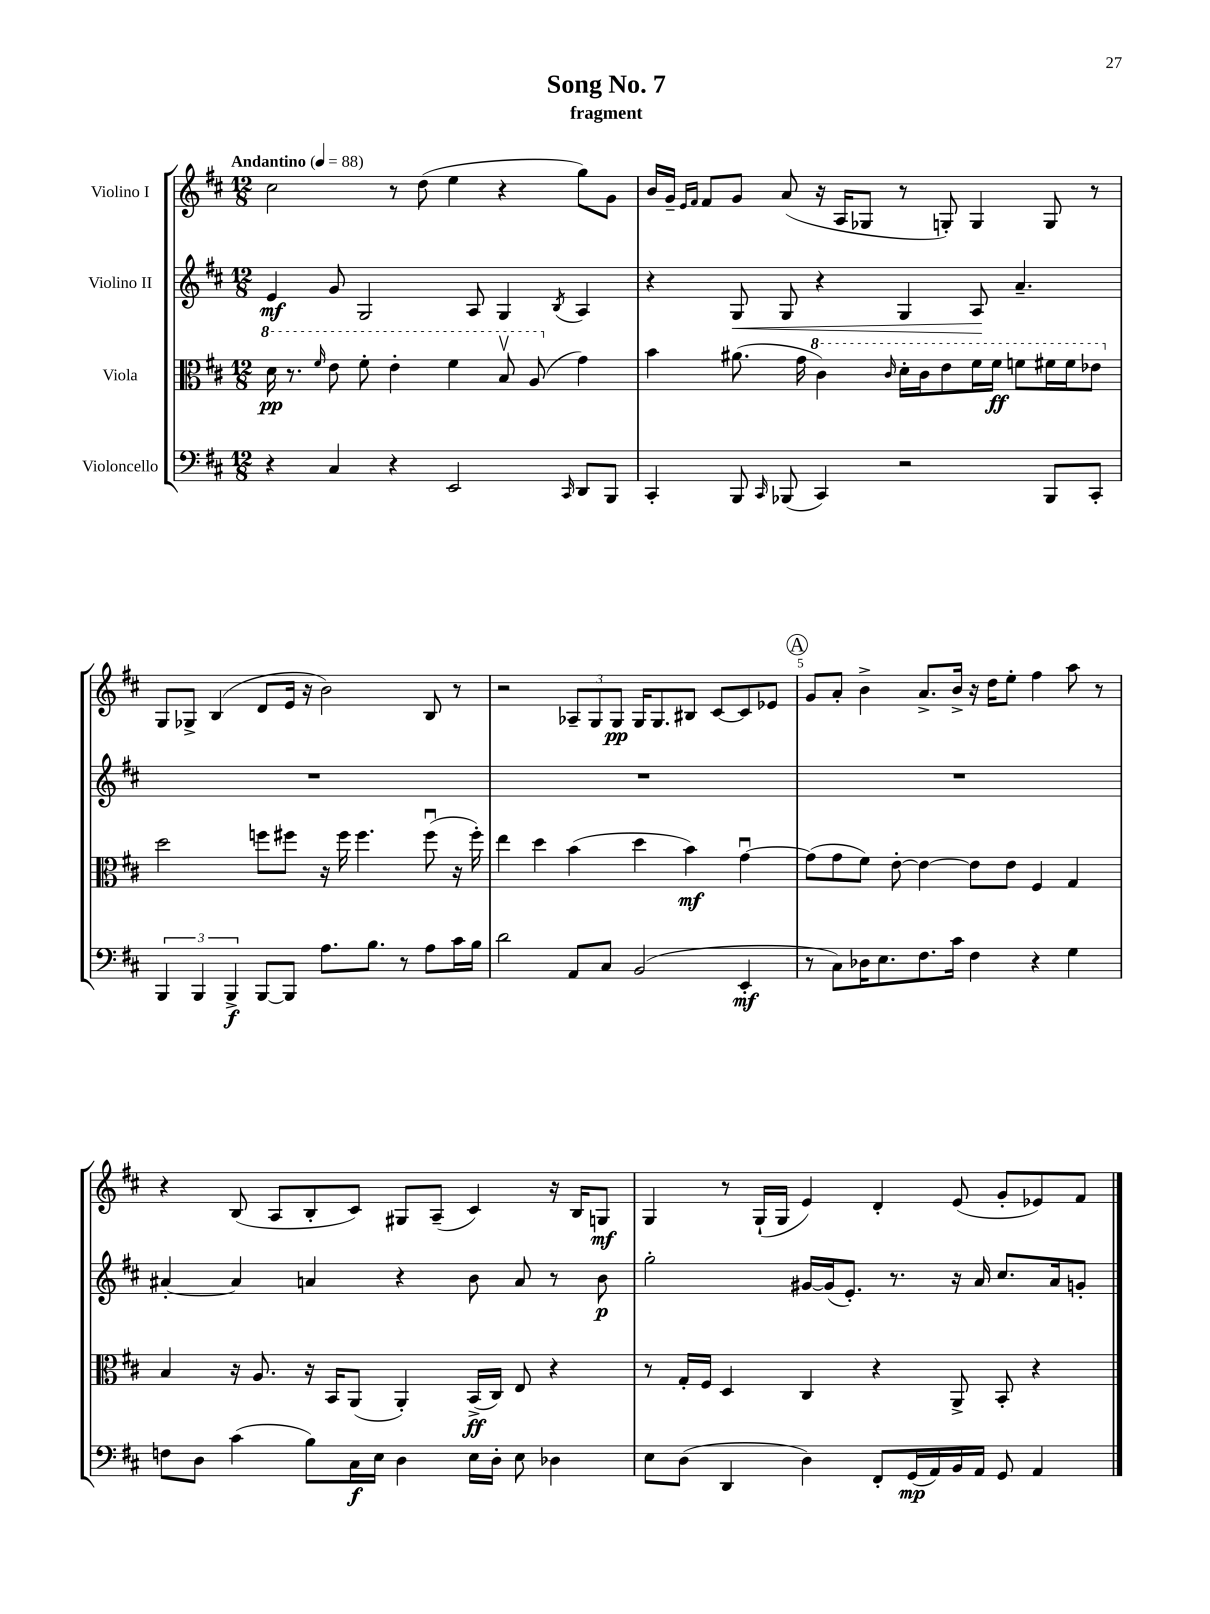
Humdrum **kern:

**kern	**kern	**kern	**kern
*staff4	*staff3	*staff2	*staff1
*clefF4	*clefC3	*clefG2	*clefG2
*k[f#c#]	*k[f#c#]	*k[f#c#]	*k[f#c#]
*M12/8	*M12/8	*M12/8	*M12/8
*MM88	*MM88	*MM88	*MM88
4r	16dd\	4e/	2cc#\
.	8.r	.	.
.	16qqff#/	.	.
4C#/	8ee\	8g/	.
.	8ff#'\	2G/	.
4r	4ee'\	.	8r
.	.	.	(8dd\
2EE/	4ff#\	.	4ee\
.	.	8A/	.
.	8bv/	4G/	4r
.	(8a/	.	.
16qqCC#/	.	8qB/	.
8DD/L	4g\)	4A/	8gg\L)
8BBB/J	.	.	8g\J
=	=	=	=
4CC#'/	4b\	4r	16b/LL
.	.	.	16g~/JJ
.	.	.	16qqe/LL
.	.	.	16qqf#/JJ
.	.	.	8f#/L
8BBB/	(8.a#\	8G/	8g/J
16qqCC#/	.	.	.
(8BBB-/	.	8G/	(8a/
.	16g\	.	.
4CC#/)	4cc#\)	4r	16r
.	.	.	16A/LK
.	.	.	8G-/J
.	16qqcc#/	.	.
2r	16dd'\LL	4G/	8r
.	16cc#\J	.	.
.	8ee\	.	8G'/)
.	16ff#\L	8A/	4G/
.	16ff#\JJ	.	.
.	8ff\L	4.a~/	.
8BBB-/L	16ff#\L	.	8G/
.	16ff#\J	.	.
8CC#'/J	8ee-\J	.	8r
=	=	=	=
6BBB/	2dd\	1.r	8G/L
.	.	.	8G-^/J
6BBB/	.	.	.
.	.	.	(4B/
6BBB^/	.	.	.
[8BBB/L	8ff\L	.	8d/L
8BBB/]J	8ff#\J	.	16e/Jk
.	.	.	16r
8.A\L	16r	.	2b\)
.	16ff#\	.	.
.	4.ff#\	.	.
8.B\J	.	.	.
8r	.	.	.
8A\L	(8ff#u\	.	8B/
16c#\L	16r	.	8r
16B\JJ	16ff#'\)	.	.
=	=	=	=
2d\	4ee\	1.r	2r
.	4dd\	.	.
8AA/L	(4b\	.	12A-~/L
.	.	.	12G/
8C#/J	.	.	.
.	.	.	12G/J
(2BB/	4dd\	.	16G/LK
.	.	.	8.G/
.	4b\)	.	8B#/J
.	.	.	[8c#/L
4EE'/	[4gu\	.	8c#/]
.	.	.	8e-/J
=	=	=	=
8r	(8g\]L	1.r	8g/L
8C#\L)	8g\	.	8a'/J
16D-\K	8f#\J)	.	4b^\
8.E\	.	.	.
.	[8e'\	.	.
8.F#\	4e\_	.	8.a^/L
16c#\Jk	.	.	16b^/Jk
4F#\	8e\]L	.	16r
.	.	.	16dd\LK
.	8e\J	.	8ee'\J
4r	4F#/	.	4ff#\
4G\	4G/	.	8aa\
.	.	.	8r
=	=	=	=
8F\L	4B/	[4a#'/	4r
8D\J	.	.	.
(4c#\	16r	4a#/]	(8B/
.	8.A/	.	.
.	.	.	8A/L
8B\L)	16r	4a/	8B'/
.	16BB/LK	.	.
16C#\L	(8AA/J	.	8c#/J)
16E\JJ	.	.	.
4D\	4AA'/)	4r	8G#/L
.	.	.	(8A~/J
16E\LL	(16BB^/LL	8b\	4c#/)
16D'\JJ	16C#/JJ)	.	.
8E\	8E/	8a/	.
4D-\	4r	8r	16r
.	.	.	16B/LK
.	.	8b\	8G/J
=	=	=	=
8E\L	8r	2gg'\	4G/
(8D\J	16G'/LL	.	.
.	16F#/JJ	.	.
4DD/	4D/	.	8r
.	.	.	(16G`/LL
.	.	.	16G/JJ
4D\)	4C#/	[16g#/LL	4e/)
.	.	(16g#/]J	.
.	.	8.e'/J)	.
8FF#'/L	4r	.	4d'/
.	.	8.r	.
(16GG/L	.	.	.
16AA/)	.	.	.
16BB/	8AA^/	16r	(8e/
16AA/JJ	.	16a/	.
8GG/	8BB'/	8.cc#/L	8g'/L
4AA/	4r	.	8e-/)
.	.	16a/k	.
.	.	8g'/J	8f#/J
==	==	==	==
*-	*-	*-	*-
